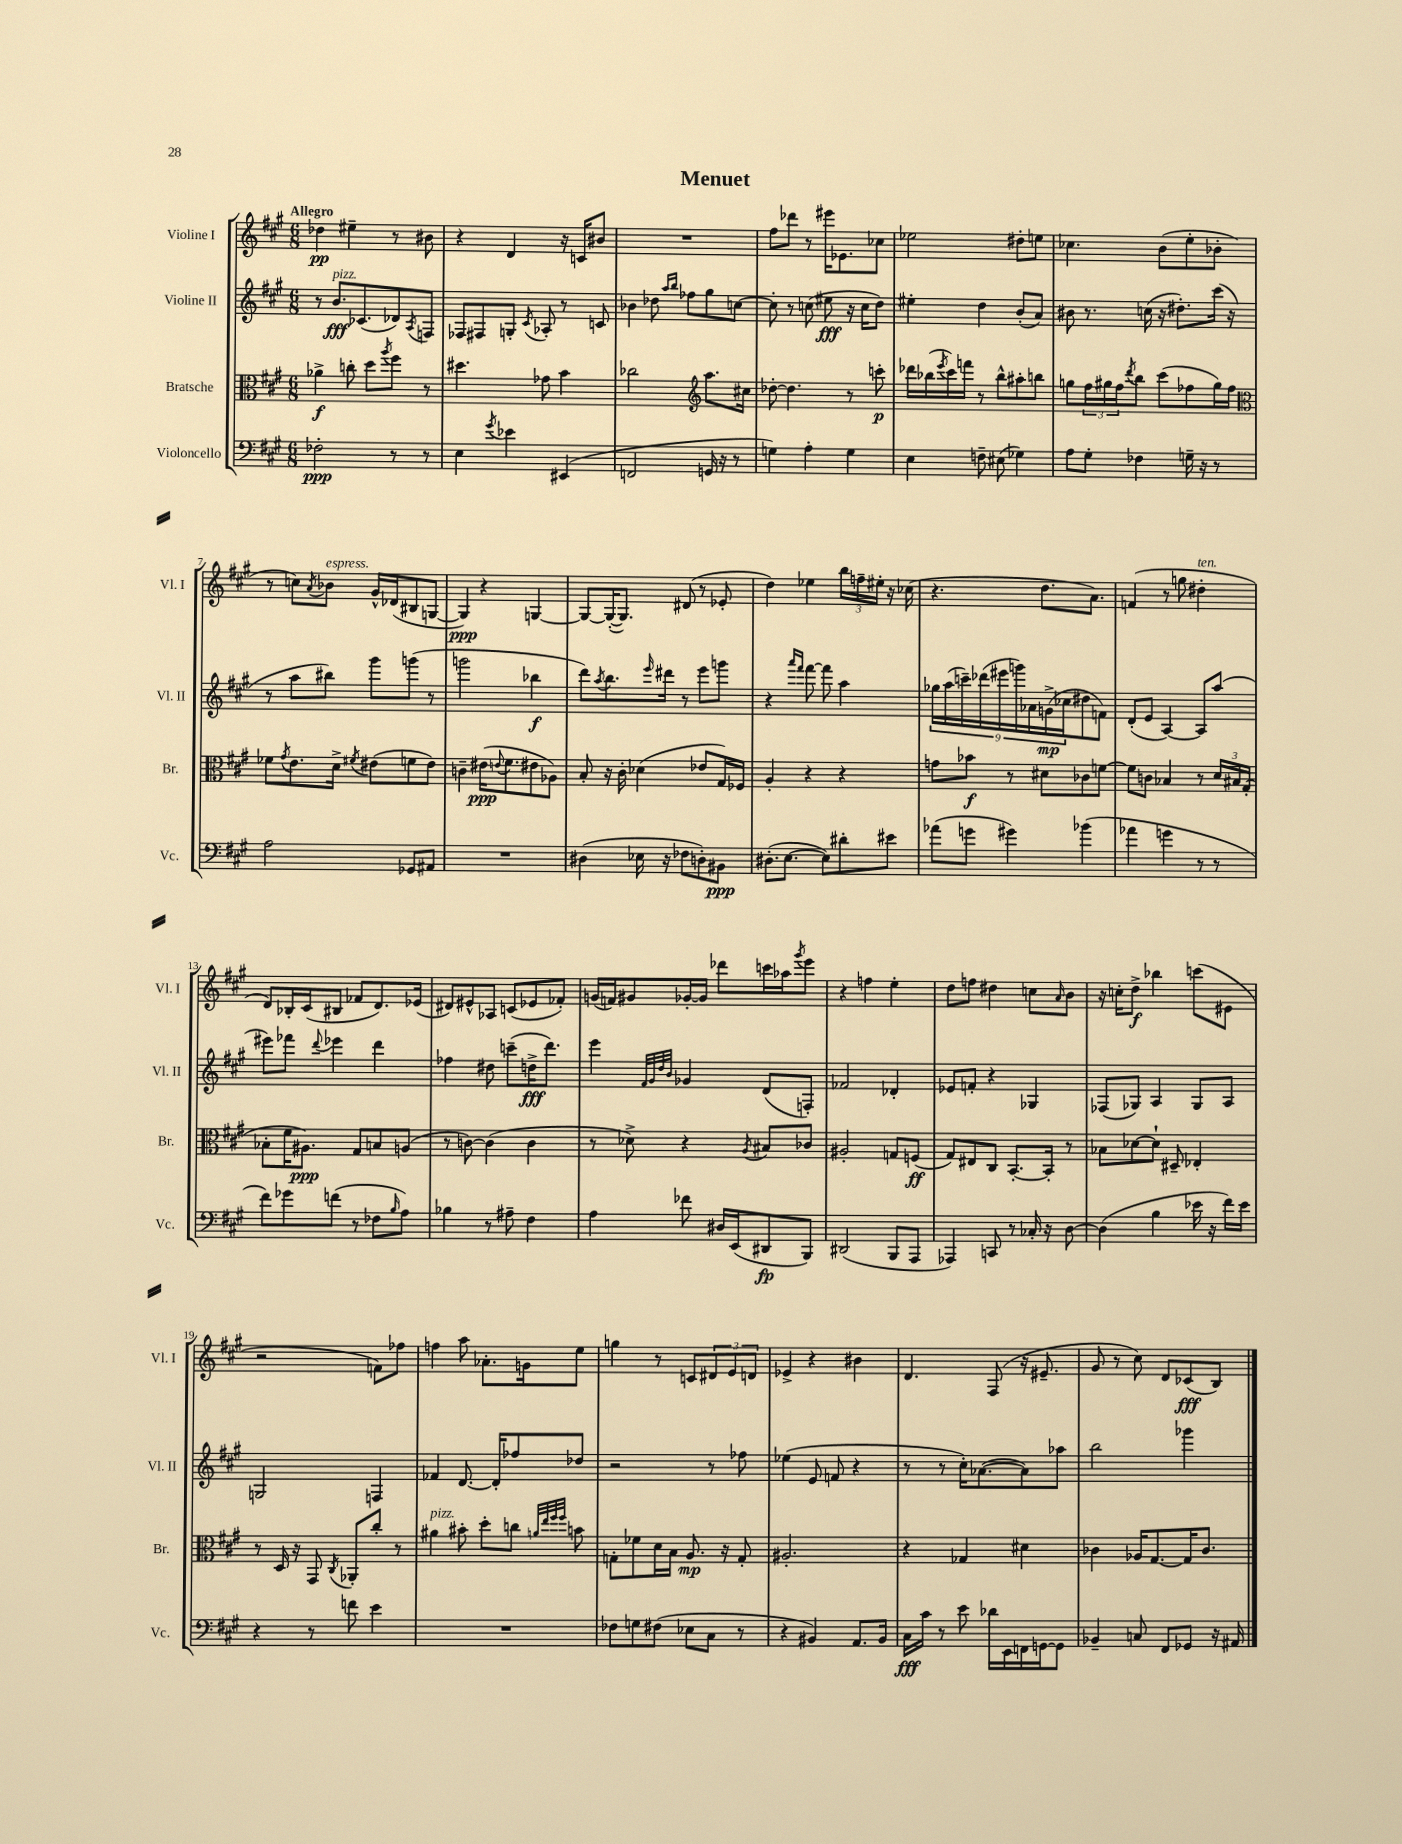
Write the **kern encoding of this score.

**kern	**kern	**kern	**kern
*staff4	*staff3	*staff2	*staff1
*clefF4	*clefC3	*clefG2	*clefG2
*k[f#c#g#]	*k[f#c#g#]	*k[f#c#g#]	*k[f#c#g#]
*M6/8	*M6/8	*M6/8	*M6/8
2F-'	4a-^	8r	4dd-
.	.	8.b	.
.	8cc'	.	4ee#~
.	.	(8.c-	.
.	8dd	.	.
.	8qaa	.	.
8r	8ff#	8d-)	8r
.	.	8qA	.
8r	8r	8F	8b#
=	=	=	=
4E	4.dd#	8F-	4r
.	.	8F#	.
8qg#	.	.	.
4e-	.	8G'	4d
.	.	8qc#	.
.	8g-	8A-'	.
(4EE#	4b	8r	16r
.	.	.	16c
.	.	8c	8b#
=	=	=	=
2FF	2cc-	4b-	2.r
.	.	8dd-	.
.	.	16qqaa	.
.	.	16qqbb	.
.	.	8ff-	.
*	*clefG2	*	*
16GG	8.aa	8gg#	.
16r	.	.	.
8r	.	[8cc	.
.	16cc#	.	.
=	=	=	=
4G)	[8dd-'	8cc']	8ff#
.	4.dd-]	8r	8ddd-
4A'	.	(8cc	8r
.	.	8ee#	16eee#
.	.	.	8.e-
4G	8r	16r	.
.	.	16cc	.
.	8ccc'	8dd)	8cc-
=	=	=	=
4E	16ddd-	4ee#'	2ee-
.	(16bb-	.	.
.	8qeee	.	.
.	16ccc#)	.	.
.	16fff	.	.
8F~	8r	4dd	.
(8E#	8bb-^^	.	.
4G-)	8aa#'	(8b'	8dd#'
.	8bb	8a)	8ee
=	=	=	=
8A	8gg	8b#	4.cc-
8G#'	24ff#	8.r	.
.	24gg#	.	.
.	24ff#	.	.
.	8qddd	.	.
4F-	8bb	.	.
.	.	(16cc	.
.	(8ccc#	16r	(8b
.	.	8.dd#')	.
16G~	8ff-	.	8ee'
16r	.	.	.
8r	16gg#)	(16ccc#	8b-'
.	16ff-	16r	.
=	=	=	=
*	*clefC3	*	*
2A	8f-	8r	8r
.	8qg#	.	.
.	8.e	8aa	8cc)
.	.	.	8qa
.	.	8bb#)	8b-
.	16d^	.	.
.	8qf#	.	.
.	(8e#	8ggg#	16g#^^
.	.	.	(16d-
8GG-	8f	(8ggg	8B#
8AA#	8e#)	8r	[8G
=	=	=	=
2.r	4c~	2ggg	4G])
.	(16e#	.	4r
.	8qqe	.	.
.	8.f#	.	.
.	8e#	4bb-	[4G
.	8A-)	.	.
=	=	=	=
(4D#	8B'	8ddd)	8G_
.	.	8qaa	.
.	16r	8.bb	(16G'_
.	16c#'	.	8.G])
16E-	(4d-	.	.
.	.	16qqeee	.
16r	.	16ddd#	.
8F-	.	8r	(8d#
8D')	8e-	8eee	8r
8BB#	16G#)	8ggg	8e-'
.	16F-	.	.
=	=	=	=
(8.D#'	4A'	4r	4dd)
[8.E	.	.	.
.	.	16qqaaa	.
.	.	16qqfff#	.
.	4r	[8fff#	4ee-
8E])	.	8fff#]	.
8d#'	4r	4aa	24bb
.	.	.	24ff~
.	.	.	24ee#'
8e#	.	.	16r
.	.	.	(16cc-
=	=	=	=
(8a-	8g	18gg-	4.r
.	.	(18aa	.
.	.	18ccc~)	.
8g	8b-	.	.
.	.	(18ddd-	.
.	.	18eee#	.
4g#)	8r	.	.
.	.	18ggg)	.
.	.	18a-	.
.	8d#	.	8.dd
.	.	(18g^	.
.	.	18cc-	.
(4b-	8c-	8dd#	.
.	.	.	8.a)
.	[8f	8f)	.
=	=	=	=
4a-	8f]	(8d'	(4f
.	8c	8e	.
4g	4B-	[4A)	8r
.	.	.	8gg
8r	8r	8A]	4dd#'
8r	24d	(8aa	.
.	24B#	.	.
.	(24G#'	.	.
=	=	=	=
8f#)	8B-'	8eee#)	8d)
8g-	16f#	8fff-	16B-'
.	8.A#)	.	(16c#
.	.	8qqddd	.
(8f	.	4eee-	8B#
8r	8G#	.	8f-
8F-	8B	4ddd	8.d)
16qqB	.	.	.
8A)	(8A	.	.
.	.	.	(16e-
=	=	=	=
4B-	8r	4ff-	8d#)
.	[8c)	.	8e#^^
8r	(4c]	8dd#	8A-
8A#~	.	(8ccc~	(8c
4F#	4c	16dd^	8e-
.	.	8.ddd)	.
.	.	.	8f-')
=	=	=	=
4A	8r	4eee	(16g
.	.	.	16f)
.	8d-^)	.	8g#
.	.	32qqf#	.
.	.	32qqg#	.
.	.	32qqdd	.
.	.	32qqb	.
8f-	4r	4g-	[16g-'
.	.	.	16g-]
16D#	.	.	8ddd-
(16EE	.	.	.
.	8qA	.	.
8DD#	8B#	(8d	16ccc
.	.	.	16aa-
.	.	.	8qggg#
8BBB)	8c-	8F')	8eee
=	=	=	=
(2DD#	2A#'	2f-	4r
.	.	.	4ff
8BBB	8G	4d-'	4ee'
8AAA	(8F	.	.
=	=	=	=
4AAA-)	8G#)	8e-	8dd
.	8E#	8f'	8ff
8CC	8C#	4r	4dd#
8r	[8.BB'	.	.
16C-'	.	4G-	8cc
16r	16BB']	.	.
.	.	.	16qqa
[8D	8r	.	8b
=	=	=	=
(4D]	8B-	(8F-	16r
.	.	.	16cc'
.	[8d-	8G-)	8dd^
4B	8d-`]	4A	4bb-
.	8D#~	.	.
16e-	4E-'	8G-	(8ccc
16r	.	.	.
16f#)	.	8A	8e#
16e-	.	.	.
=	=	=	=
4r	8r	2G	2r
.	16D	.	.
.	16r	.	.
8r	8GG#	.	.
.	8qC#	.	.
8f	8AA-'	.	.
4e	8cc#'	4F	8f)
.	8r	.	8ff-
=	=	=	=
2.r	4a#	4f-	4ff
.	8b#'	[8.d	8aa
.	8dd'	.	8.a-'
.	.	16d']	.
.	8cc	8ff-	.
.	.	.	16g
.	32qqa	.	.
.	32qqee	.	.
.	32qqff#	.	.
.	32qqff#	.	.
.	8b	8dd-	8ee
=	=	=	=
8F-	8G'	2r	4gg
8G	8f-	.	.
(8F#	16d	.	8r
.	16B	.	.
8E-	8.A	.	8c
8C#	.	8r	12d#
.	16r	.	.
.	.	.	12e
8r	8G'	8ff-	.
.	.	.	12d
=	=	=	=
4r	2.A#'	(4ee-	4e-^
4BB#)	.	8e	4r
.	.	8f	.
8.AA	.	4r	4b#
16BB#	.	.	.
=	=	=	=
16C#	4r	8r	4.d
16c#	.	.	.
8r	.	8r	.
8e	4G-	16cc#')	.
.	.	([8.a-	.
16d-	.	.	(8F#
16EE	.	.	.
16FF	4d#	8a-])	16r
[16GG	.	.	8.e#~
8GG]	.	8aa-	.
=	=	=	=
4BB-~	4c-	2bb	8g#
.	.	.	8r
8C	16A-	.	8cc#)
.	[8.G#	.	.
8FF#	.	.	8d
8GG-	16G#]	4ggg-	(8c-
.	8.c-	.	.
16r	.	.	8B)
16AA#	.	.	.
==	==	==	==
*-	*-	*-	*-
